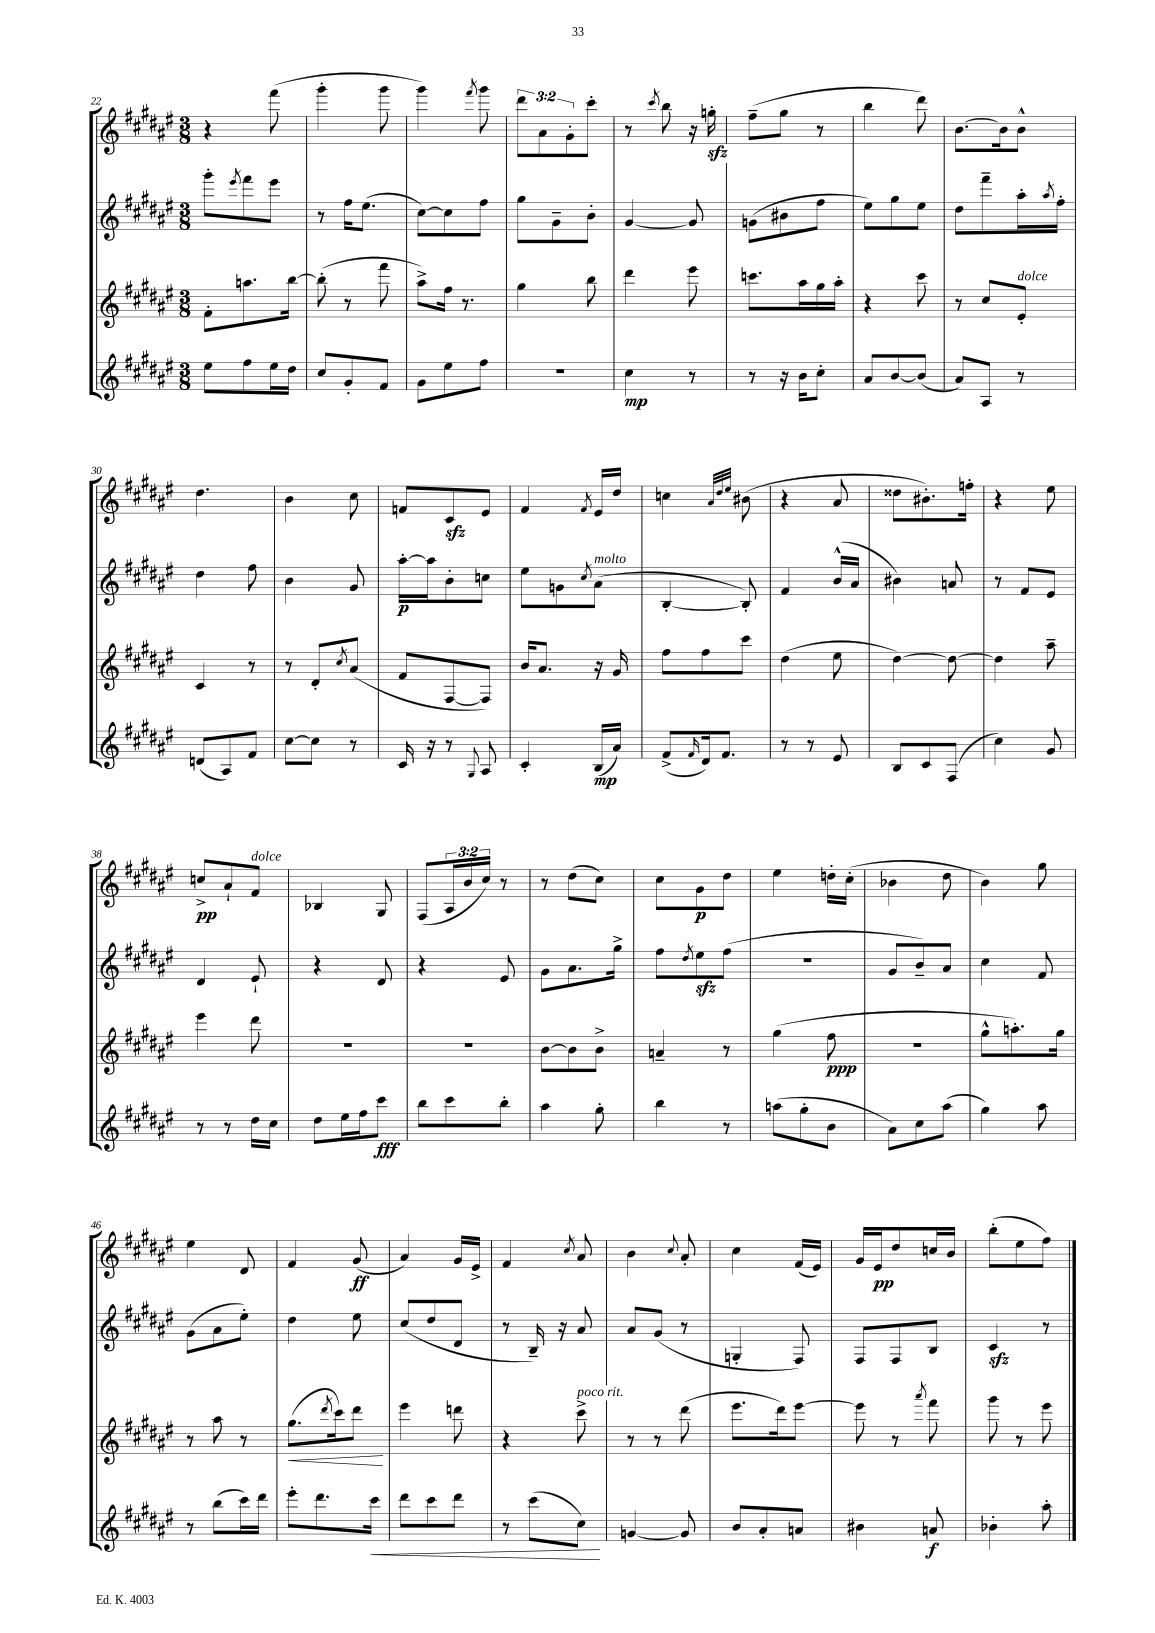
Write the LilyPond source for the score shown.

<<
\new StaffGroup <<
\new Staff = "s0" {
    \clef treble \key fis \major \numericTimeSignature \time 3/8 \override Staff.TupletNumber.text = #tuplet-number::calc-fraction-text
    r4 fis'''8( |
    gis'''4-. gis'''8 |
    gis'''4) \acciaccatura { fis'''8 } gis'''8 |
    \tuplet 3/2 { dis'''8 ais'8 gis'8-. } cis'''8-. |
    r8 \acciaccatura { cis'''8 } b''8 r16 g''16-.\sfz |
    fis''8--( gis''8 r8 |
    b''4 dis'''8) |
    b'8.~ b'16 b'8-^ |
    dis''4. |
    b'4 cis''8 |
    f'8 cis'8\sfz eis'8 |
    fis'4 \acciaccatura { fis'8 } eis'16 dis''16 |
    c''4 \grace { ais'32 dis''32 eis''32 } bis'8( |
    r4 ais'8 |
    disis''8 bis'8.-.) f''16-. |
    r4 eis''8 |
    c''8->\pp ais'8-! fis'8^\markup { \italic "dolce" } |
    bes4 gis8 |
    fis8( \tuplet 3/2 { ais16 b'16 cis''16) } r8 |
    r8 dis''8( cis''8) |
    cis''8 gis'8\p dis''8 |
    eis''4 d''16-. cis''16-.( |
    bes'4 dis''8 |
    b'4) gis''8 |
    eis''4 dis'8 |
    fis'4 gis'8\ff( |
    ais'4) gis'16 eis'16-> |
    fis'4 \acciaccatura { cis''8 } ais'8 |
    b'4 \appoggiatura { cis''8 } ais'8-. |
    cis''4 fis'16( eis'16) |
    gis'16 eis'16\pp dis''8 c''16 b'16 |
    b''8-.( eis''8 fis''8) \bar "|." |
}
\new Staff = "s1" {
    \clef treble \key fis \major \numericTimeSignature \time 3/8
    gis'''8-. \acciaccatura { eis'''8 } fis'''8 eis'''8 |
    r8 fis''16 eis''8.( |
    cis''8~) cis''8 fis''8 |
    gis''8 gis'8-- b'8-. |
    gis'4~ gis'8 |
    g'8( bis'8 fis''8 |
    eis''8) gis''8 eis''8 |
    dis''8 fis'''8-- ais''16-. \acciaccatura { ais''8 } fis''16-. |
    dis''4 fis''8 |
    b'4 gis'8 |
    ais''16~-.\p ais''16 b'8-. c''8 |
    eis''8 g'8 \acciaccatura { cis''8 } ais'8^\markup { \italic "molto" }( |
    b4~-. b8-.) |
    fis'4 b'16-^( ais'16 |
    bis'4) a'8 |
    r8 fis'8 eis'8 |
    dis'4 eis'8-! |
    r4 dis'8 |
    r4 eis'8 |
    gis'8 ais'8. gis''16-> |
    fis''8 \acciaccatura { dis''8 } eis''8\sfz fis''8( |
    R4. |
    gis'8 b'8--) ais'8 |
    cis''4 fis'8 |
    gis'8( ais'8 eis''8-.) |
    dis''4 eis''8 |
    cis''8( dis''8 dis'8 |
    r8 b16--) r16 ais'8 |
    ais'8 gis'8( r8 |
    g4-. fis8) |
    fis8 fis8 b8 |
    cis'4\sfz r8 \bar "|." |
}
\new Staff = "s2" {
    \clef treble \key fis \major \numericTimeSignature \time 3/8
    fis'8-. a''8. b''16~ |
    b''8-.( r8 fis'''8 |
    ais''8->) fis''16 r8. |
    gis''4 b''8 |
    dis'''4 eis'''8 |
    c'''8. ais''16 gis''16 ais''16-. |
    r4 cis'''8 |
    r8 cis''8 eis'8-.^\markup { \italic "dolce" } |
    cis'4 r8 |
    r8 dis'8-. \acciaccatura { cis''8 } ais'8( |
    fis'8 fis8~ fis8) |
    b'16 ais'8. r16 gis'16 |
    fis''8 fis''8 cis'''8 |
    dis''4( eis''8 |
    dis''4~) dis''8~ |
    dis''4 ais''8-- |
    eis'''4 dis'''8 |
    R4. |
    R4. |
    b'8~ b'8 b'8-> |
    a'4-- r8 |
    gis''4( fis''8\ppp |
    R4. |
    gis''8-^ a''8.-.) gis''16 |
    r8 ais''8 r8 |
    gis''8.\<( \acciaccatura { dis'''8 } cis'''16) dis'''8\! |
    eis'''4 d'''8 |
    r4 cis'''8->^\markup { \italic "poco rit." } |
    r8 r8 dis'''8( |
    eis'''8. dis'''16) eis'''8~ |
    eis'''8 r8 \acciaccatura { ais'''8 } fis'''8 |
    gis'''8 r8 eis'''8 \bar "|." |
}
\new Staff = "s3" {
    \clef treble \key fis \major \numericTimeSignature \time 3/8
    eis''8 fis''8 eis''16 dis''16 |
    cis''8 gis'8-. fis'8 |
    gis'8 eis''8 fis''8 |
    R4. |
    cis''4\mp r8 |
    r8 r16 b'16 cis''8-. |
    ais'8 b'8~ b'8( |
    ais'8) ais8 r8 |
    d'8( ais8) fis'8 |
    cis''8~ cis''8 r8 |
    cis'16 r16 r8 \appoggiatura { gis8 } ais8 |
    cis'4-. b16\mp( ais'16) |
    fis'8->( \grace { fis'16 } dis'16) fis'8. |
    r8 r8 eis'8 |
    b8 cis'8 fis8( |
    cis''4) gis'8 |
    r8 r8 dis''16 cis''16 |
    dis''8 eis''16 fis''16 cis'''8\fff |
    b''8 cis'''8 b''8-. |
    ais''4 gis''8-. |
    b''4 r8 |
    a''8( gis''8-. b'8 |
    ais'8) cis''8 ais''8( |
    gis''4) ais''8 |
    r8 b''8( cis'''16) dis'''16 |
    eis'''8-. dis'''8. cis'''16\< |
    dis'''8 cis'''8 dis'''8 |
    r8 cis'''8( cis''8\!) |
    g'4~ g'8 |
    b'8 ais'8-. a'8 |
    bis'4 a'8\f |
    bes'4-. ais''8-. \bar "|." |
}
>>
>>
\layout { \context { \Score currentBarNumber = #22 } }
